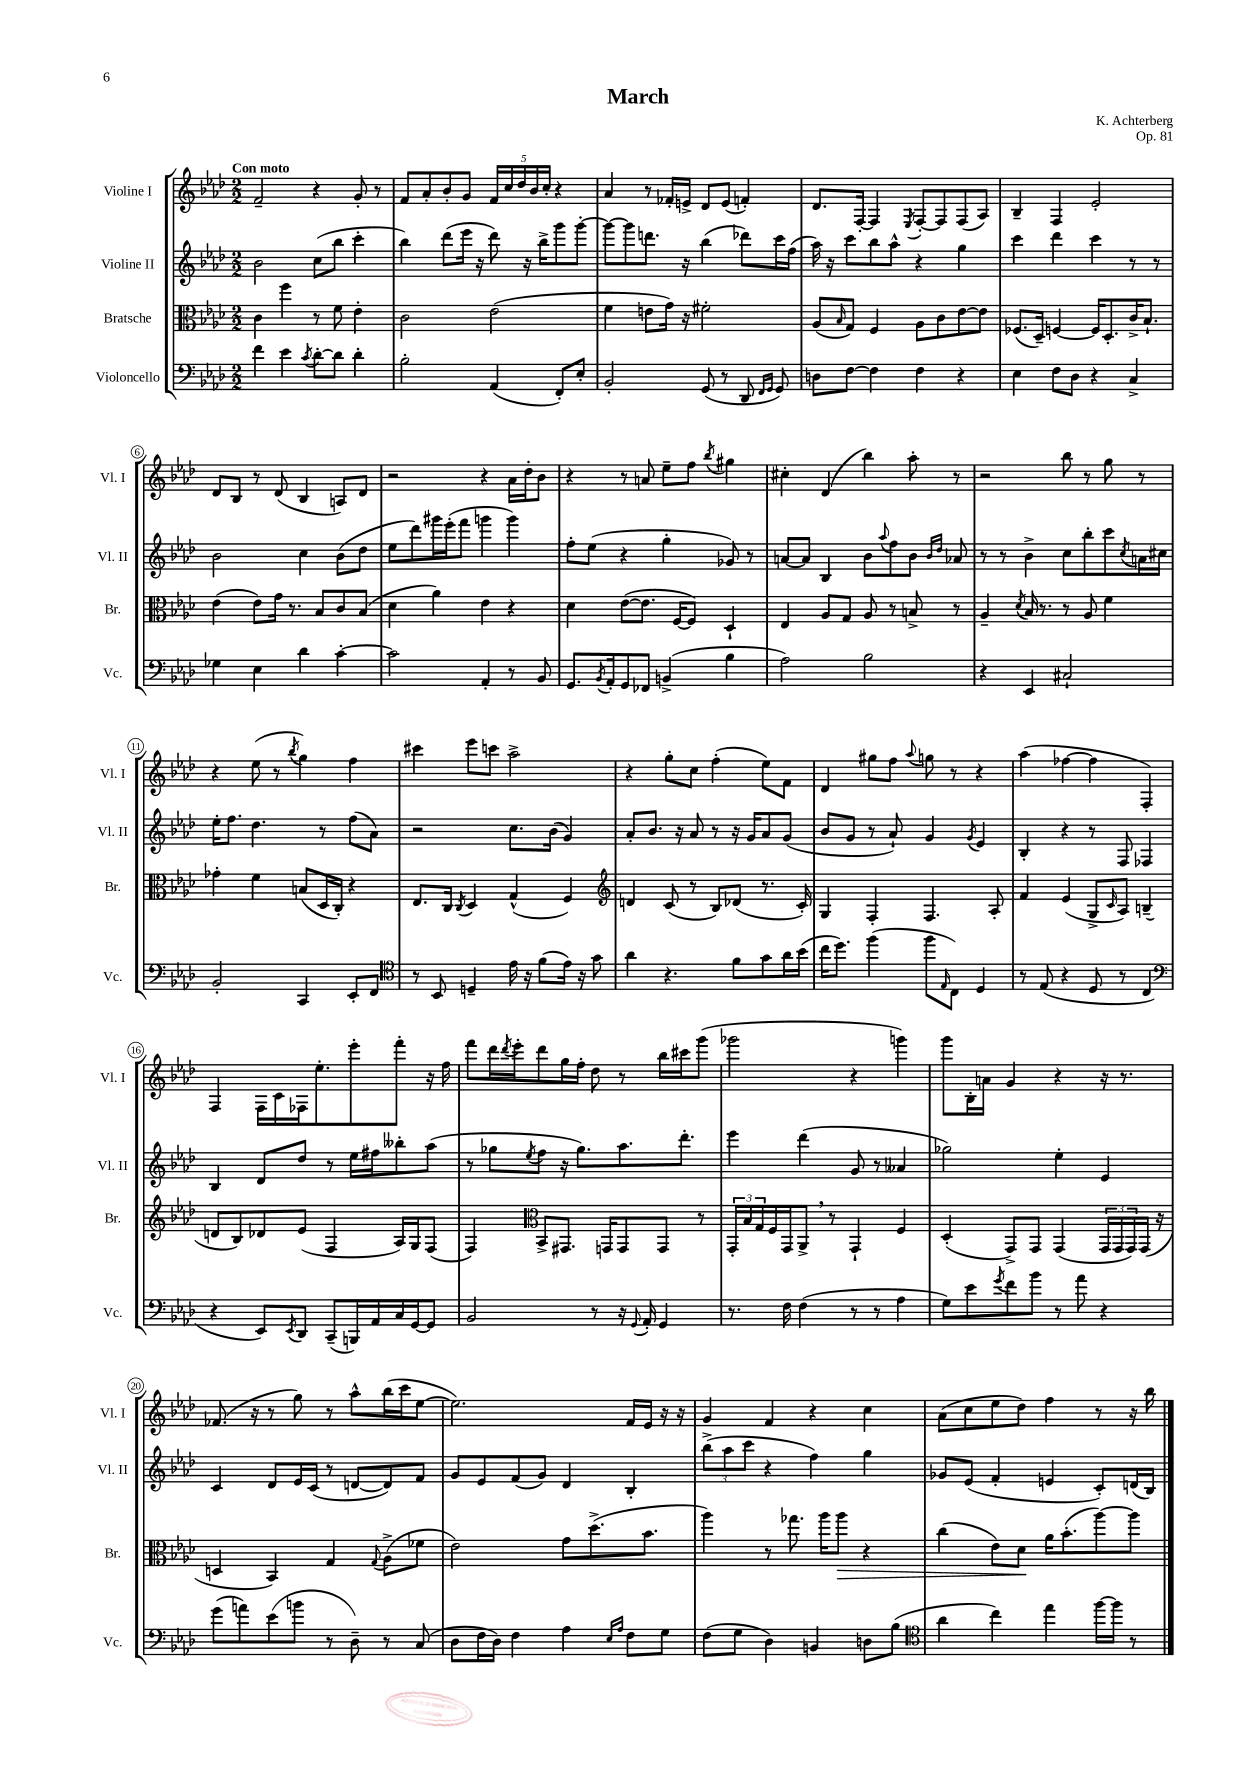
\header { title = "March" composer = "K. Achterberg" opus = "Op. 81" }
<<
\new StaffGroup <<
\new Staff = "s0" \with { instrumentName = "Violine I" shortInstrumentName = "Vl. I" } {
    \clef treble \key aes \major \numericTimeSignature \time 2/2 \tempo "Con moto"
    f'2-- r4 g'8-. r8 |
    f'8 aes'8-. bes'8-. g'8 \tuplet 5/4 { f'16 c''16 des''16 bes'16 c''16-. } r4 |
    aes'4 r8 fes'16-. e'16-> des'8 e'8( f'4-.) |
    des'8. f16~-. f4 \acciaccatura { ees8 } f8~-. f8 f8( aes8) |
    bes4-- f4 ees'2-. |
    des'8 bes8 r8 des'8( bes4 a8) des'8 |
    r2 r4 aes'16 des''16-. bes'8 |
    r4 r8 a'8 ees''8-- f''8 \acciaccatura { bes''8 } gis''4 |
    cis''4-. des'4( bes''4) aes''8-. r8 |
    r2 bes''8 r8 g''8 r8 |
    r4 ees''8( r8 \acciaccatura { bes''8 } g''4) f''4 |
    cis'''4 ees'''8 c'''8 aes''2-> |
    r4 g''8-. c''8 f''4-.( ees''8) f'8 |
    des'4 gis''8 f''8 \appoggiatura { aes''8 } g''8 r8 r4 |
    aes''4( fes''4~ fes''4 f4-.) |
    f4 f16 c'16 fes16 ees''8.-. ees'''8-. f'''8-. r16 f''16 |
    f'''8 des'''16 \acciaccatura { des'''8 } ees'''16-. des'''8 g''16 f''16-. des''8 r8 bes''16 cis'''16 g'''8( |
    ges'''2 r4 g'''4) |
    g'''8 bes16-. a'16 g'4 r4 r16 r8. |
    fes'8.( r16 r8 g''8) r8 aes''8-^ bes''16( c'''16 ees''8~ |
    ees''2.) f'16 ees'16 r16 r16 |
    g'4 f'4 r4 c''4 |
    aes'8( c''8 ees''8 des''8) f''4 r8 r16 bes''16 \bar "|." |
}
\new Staff = "s1" \with { instrumentName = "Violine II" shortInstrumentName = "Vl. II" } {
    \clef treble \key aes \major \numericTimeSignature \time 2/2
    bes'2 c''8( bes''8 c'''4-. |
    bes''4) des'''8( ees'''16 r16 des'''8) r16 bes''16-> g'''8 g'''8~-. |
    g'''8~ g'''8 d'''8. r16 bes''4( des'''8) c'''16 f''16( |
    aes''16) r16 c'''8 bes''8 aes''8-^ r4 g''4 |
    c'''4 des'''4 c'''4 r8 r8 |
    bes'2 c''4 bes'8( des''8 |
    ees''8 des'''8) gis'''16 ees'''16-.( f'''8 g'''4 g'''4) |
    f''8-. ees''8( r4 g''4-. ges'8) r8 |
    a'8~ a'8 bes4 bes'8 \appoggiatura { aes''8 } f''8 bes'8 \grace { bes'16 des''16 } aes'8 |
    r8 r8 bes'4-> c''8 bes''8-. c'''8 \acciaccatura { c''8 } a'16 cis''16 |
    ees''16-. f''8. des''4. r8 f''8( aes'8) |
    r2 c''8. bes'16( g'4) |
    aes'8-. bes'8. r16 aes'8 r8 r16 g'16 aes'8 g'8( |
    bes'8 g'8 r8 aes'8-!) g'4 \acciaccatura { g'8 } ees'4 |
    bes4-. r4 r8 f8 fes4 |
    bes4 des'8 des''8 r8 ees''16 fis''16 beses''8-. aes''8( |
    r8 ges''8 \acciaccatura { ees''8 } f''8 r16 ges''8.) aes''8. des'''8.-. |
    ees'''4 des'''4( g'8 r8 aeses'4 |
    ges''2) ees''4-. ees'4 |
    c'4 des'8 ees'16 c'16( r8 d'8~ d'8) f'8 |
    g'8 ees'8 f'8( g'8) des'4 bes4-. |
    \tuplet 3/2 { bes''8->( aes''8 c'''8 } r4 f''4) g''4 |
    ges'8 ees'8( f'4-. e'4 c'8-.) d'16( bes16) \bar "|." |
}
\new Staff = "s2" \with { instrumentName = "Bratsche" shortInstrumentName = "Br." } {
    \clef alto \key aes \major \numericTimeSignature \time 2/2
    c'4 f''4 r8 f'8 ees'4-. |
    c'2 ees'2( |
    f'4 e'8 g'16) r16 fis'2-. |
    aes8( \grace { bes16 } g8) f4 aes8 c'8 ees'8~ ees'8 |
    fes8.( des16--) f4~ f16 des8.-. c'16-> bes8.-! |
    ees'4( ees'8) g'16 r8. bes8 c'8 bes8( |
    des'4 aes'4) ees'4 r4 |
    des'4 ees'8~( ees'8. f16~ f8) des4-! |
    ees4 aes8 g8 aes8 r8 b8-> r8 |
    aes4-- \acciaccatura { des'8 } bes16 r8. r8 aes8 f'4 |
    ges'4-. f'4 b8( des16 c16-.) r4 |
    ees8. c16 \acciaccatura { c8 } des4 g4-^( f4) |
    \clef treble d'4 c'8( r8 bes8) des'8( r8. c'16-.) |
    g4 f4-. f4. aes8-. |
    f'4 ees'4( g8-> \grace { c'16 } aes8) b4--( |
    d'8 bes8) des'8 ees'8( f4 aes16) g16 f8( |
    f4) \clef alto bes,8-> gis,8. g,16 g,8 g,8 r8 |
    \tuplet 3/2 { g,16-. bes16 g16 } f16 g,16 aes,8-> \breathe r8 g,4-! f4 |
    des4-.( g,8->) g,8 g,4( \tuplet 3/2 { g,16 g,16 g,16) } g,16( r16 |
    d4 bes,4) g4 \appoggiatura { g8 } aes8->( fes'8 |
    ees'2) g'8 des''8.->( bes'8. |
    aes''4) r8 ges''8. aes''16 aes''8\> r4 |
    c''4( ees'8) des'8\! aes'16 bes'8.-.( aes''8~) aes''8 \bar "|." |
}
\new Staff = "s3" \with { instrumentName = "Violoncello" shortInstrumentName = "Vc." } {
    \clef bass \key aes \major \numericTimeSignature \time 2/2
    f'4 ees'4 \acciaccatura { c'8 } des'8~-. des'8 des'4-. |
    bes2-. aes,4( f,8-.) ees8-. |
    bes,2-. g,8( r8 des,8 \grace { f,16 g,16 } g,8) |
    d8 f8~ f4 f4 r4 |
    ees4 f8 des8 r4 c4-> |
    ges4 ees4 des'4 c'4~-. |
    c'2 aes,4-. r8 bes,8 |
    g,8. \acciaccatura { bes,8 } aes,16-. g,8 fes,8 b,4->( bes4 |
    aes2) bes2 |
    r4 ees,4 cis2-! |
    bes,2-. c,4 ees,8-. f,8 |
    \clef tenor r8 bes,8 d4-- ees'16 r16 f'8( ees'16) r16 g'8 |
    aes'4 r4. f'8 g'8 aes'16 bes'16( |
    c''16 des''8.) f''4( f''8 \grace { ees16 } c8) des4 |
    r8 ees8( r4 des8 r8 c4 |
    \clef bass r4 ees,8) \acciaccatura { ees,8 } des,8 c,8--( b,,16) aes,16 c16 g,16~ g,8 |
    bes,2 r8 r16 \appoggiatura { g,8 } aes,16-. g,4 |
    r8. f16 f4( r8 r8 aes4 |
    g8) ees'8 \acciaccatura { g'8 } f'8 bes'8 r8 aes'8 r4 |
    g'8( a'8) ees'8( b'8 r8 des8--) r8 c8( |
    des8 f16 des16) f4 aes4 \grace { ees16 aes16 } f8 g8 |
    f8( g8 des4) b,4 d8 bes8( |
    \clef tenor aes'4 c''4) ees''4 f''16~ f''16 r8 \bar "|." |
}
>>
>>
\layout { \context { \Score \override BarNumber.stencil = #(make-stencil-circler 0.1 0.3 ly:text-interface::print) } }
